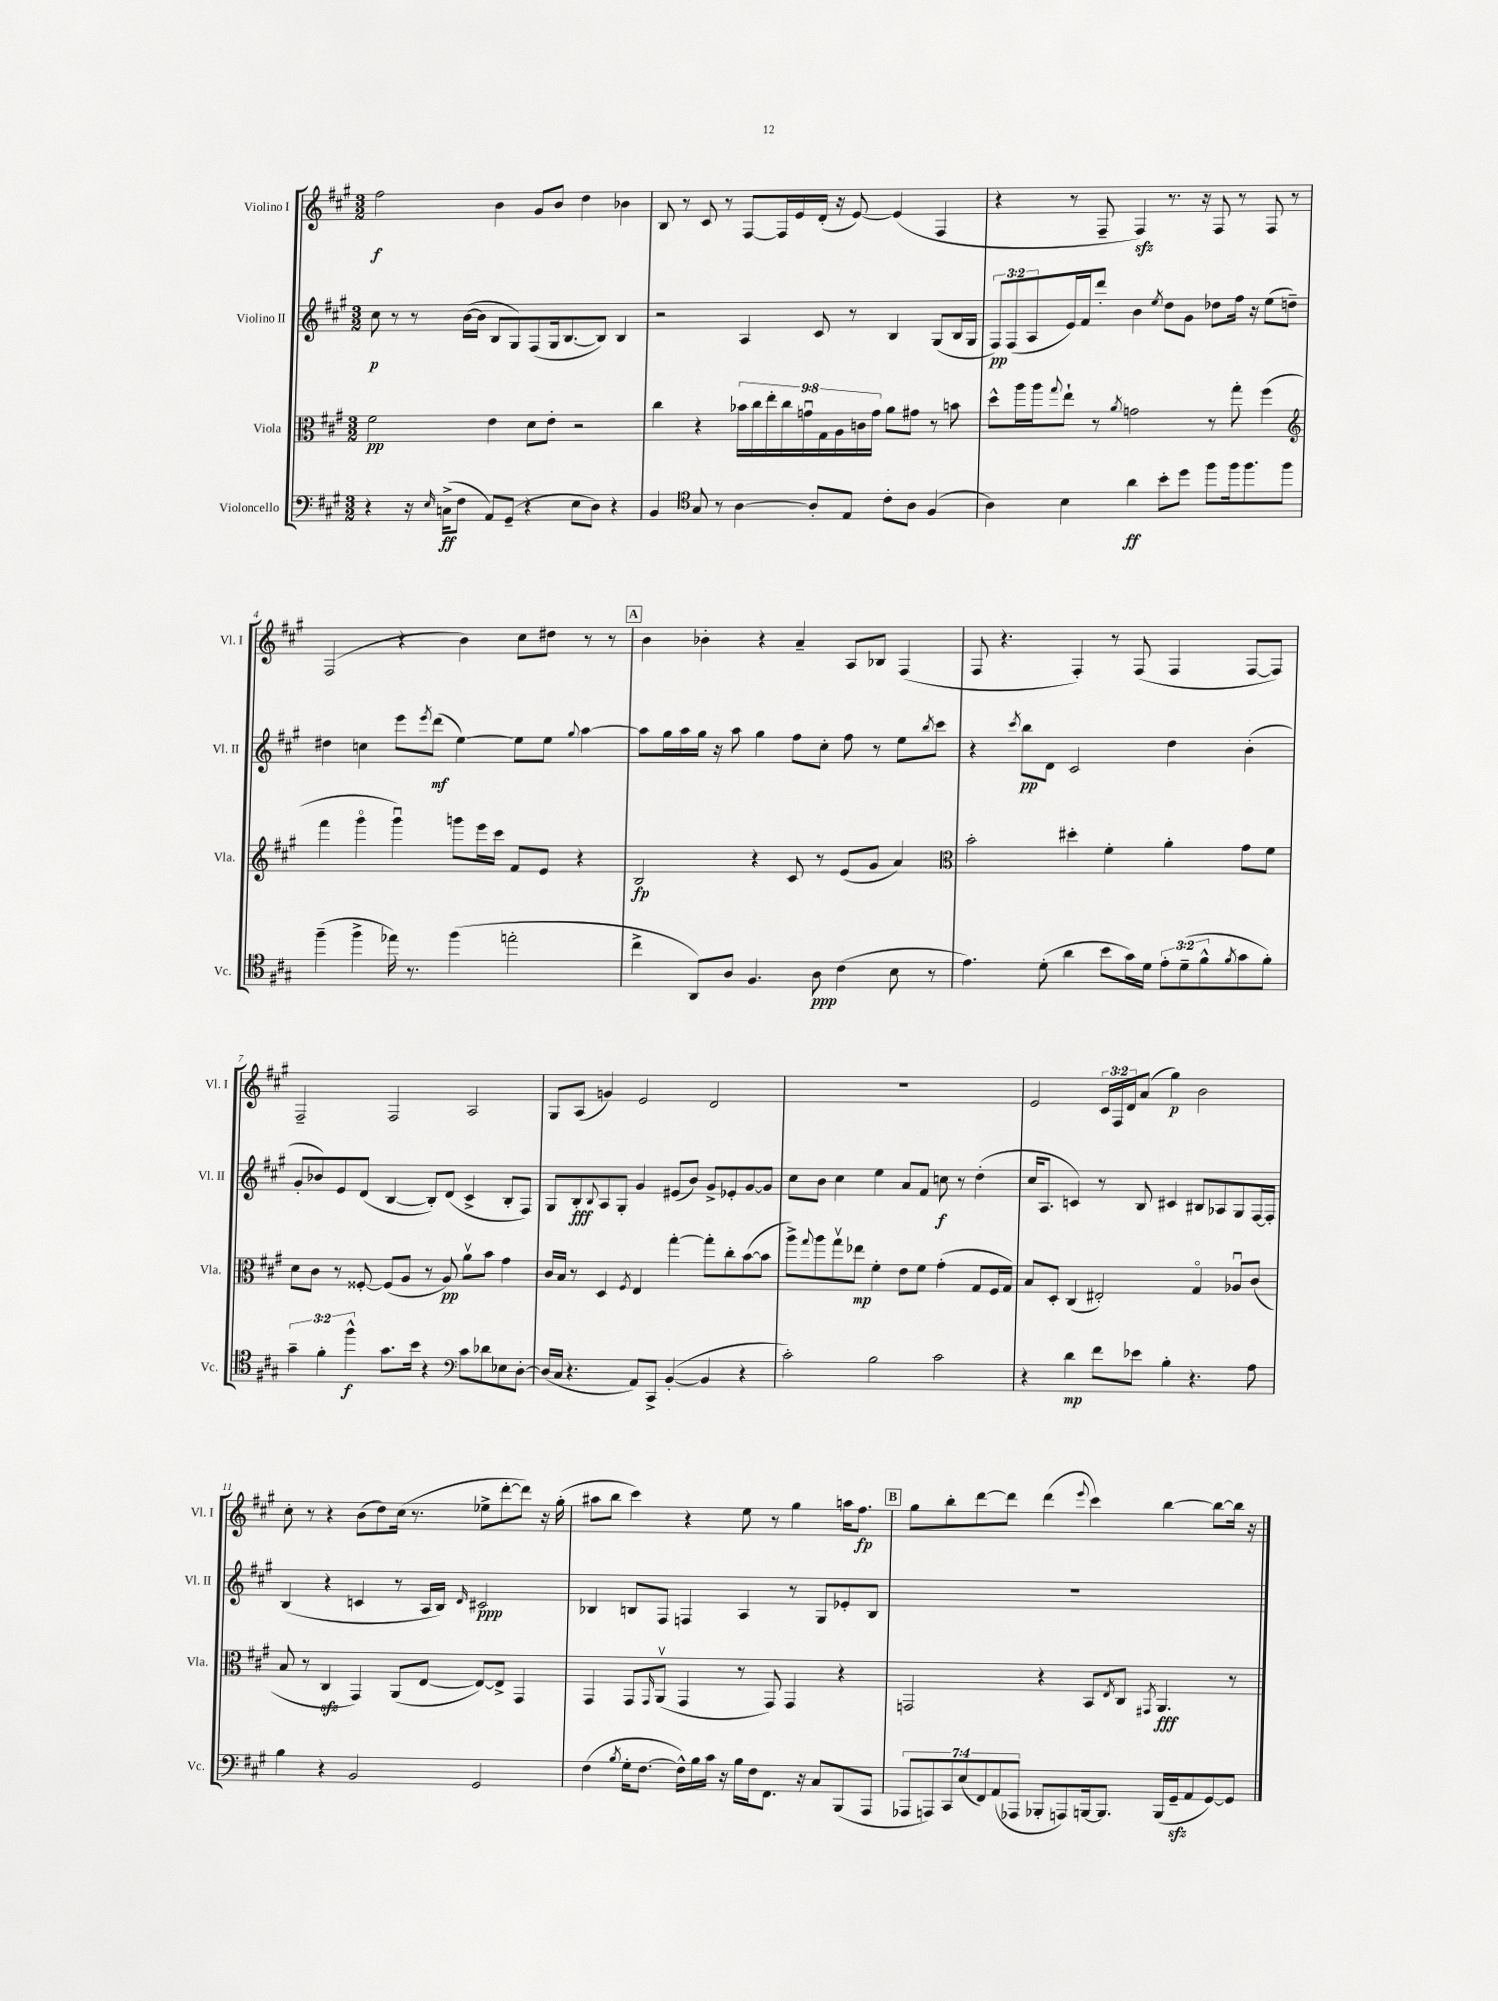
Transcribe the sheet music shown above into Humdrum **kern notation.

**kern	**kern	**kern	**kern
*staff4	*staff3	*staff2	*staff1
*clefF4	*clefC3	*clefG2	*clefG2
*k[f#c#g#]	*k[f#c#g#]	*k[f#c#g#]	*k[f#c#g#]
*M3/2	*M3/2	*M3/2	*M3/2
4r	2f#	8cc#	2ff#
.	.	8r	.
16r	.	8r	.
16qqE	.	.	.
(16C^	.	.	.
8F#	.	([16b	.
.	.	16b]	.
8AA)	4e	8B	4b
(8GG#~	.	8G#)	.
4r	8d	(8F#	8g#
.	8e'	16G#	8b
.	.	[8.B	.
8E	2r	.	4dd
8D)	.	8B])	.
4r	.	4B	4b-
=	=	=	=
4BB	4cc#	2r	8B
.	.	.	8r
*clefC4	*	*	*
8G#	4r	.	8c#
8r	.	.	8r
[4A	18b-	4A	[8F#
.	18cc#	.	.
.	18ee'	.	.
.	.	.	16F#]
.	18cc#	.	.
.	.	.	16e
.	18gu	.	.
8A']	.	8c#	(16d'
.	18G#	.	.
.	.	.	16r
.	18A	.	.
8E	.	8r	[8e)
.	18c	.	.
.	18g	.	.
8c#'	8a	4B	(4e]
8A	8g#	.	.
(4F#	8r	(8G#	4F#
.	8b	16B	.
.	.	16G#	.
=	=	=	=
4A)	8dd^^	12F#)	4r
.	.	(12F#	.
.	16aa	.	.
.	.	12A	.
.	16aa	.	.
.	8qqgg#	.	.
4B	8ee`	16e)	8r
.	.	16f#	.
.	8r	8ddd'	8F#~
.	8qa	.	.
4a	2g	4b	4F#)
.	.	8qee	.
8b'	.	8dd	8.r
8dd	.	8g#	.
.	.	.	16r
8ff#	8r	8dd-	8F#
16ff#	8gg#'	16ff#	8r
8.ff#	.	16r	.
.	(4ff#	(8ee	8F#
8ff#	.	8dd~)	8r
=	=	=	=
*	*clefG2	*	*
(4ff#~	4fff#	4dd#	(2F#
4ff#^	4ggg#o	4cc	.
16ee-)	4ggg#u)	8eee	4r
8.r	.	.	.
.	.	8qeee	.
.	.	(8ddd	.
(4ff#	8ggg	[4ee)	4b)
.	16eee	.	.
.	16ccc#	.	.
2ee'	8f#	8ee]	8cc#
.	8e	8ee	8dd#
.	.	8qqgg#	.
.	4r	[4aa	8r
.	.	.	8r
=	=	=	=
4cc#^	2B	8aa]	4b
.	.	16gg#	.
.	.	16aa	.
8AA)	.	16gg#	4b-'
.	.	16r	.
8A	.	8aa	.
4.F#	4r	4gg#	4r
.	8c#	8ff#	4a~
8A	8r	8cc#'	.
(4c#	(8e	8ff#	8A
.	8g#	8r	8B-
8B	4a)	8ee	(4F#
.	.	8qbb	.
8r	.	8ccc#	.
=	=	=	=
*	*clefC3	*	*
4.e)	2b'	4r	8F#
.	.	.	4.r
.	.	8qccc#	.
.	.	8bb	.
(8d'	.	8d	.
4a	4dd#'	2c#	4F#')
8b	4f#'	.	8r
16g#)	.	.	(8F#
16d	.	.	.
12e'	4a'	4dd	4F#
(12d~	.	.	.
12f#^^	.	.	.
8qf#	.	.	.
8g#	8g#	(4b'	[8F#
8f#')	8f#	.	8F#])
=	=	=	=
6g#~	8d	8g#'	2F#~
.	8c#	8b-)	.
6f#'	.	.	.
.	8r	8e	.
6ff#^^	.	.	.
.	[8F##'	(8d	.
8.g#	(8F##]	[4B	2F#
.	8A	.	.
16b	.	.	.
4r	8r	8B'])	.
.	8A)	(8d	.
*clefF4	*	*	*
8c#	8av	4c#^	2A
8d-	8b	.	.
8E-	4g#	8B'	.
[8D'	.	8F#)	.
=	=	=	=
(16D]	16c#	8G#	8G#
16C#	16B	.	.
4.r	8r	8B'	(8A
.	.	8qqB	.
.	4D	8A	4g)
.	.	8G#'	.
.	8qF#	.	.
8AA)	4E	4g#	2e
8CC#^	.	.	.
([4BB'	[4gg#'	(8e#	.
.	.	8b)	.
4BB]	8gg#']	8g#^	2d
.	8cc#'	8e-'	.
4r	([8b	[8g#	.
.	8b]	8g#]	.
=	=	=	=
2c#')	8aa^)	8cc#	1.r
.	8qqgg#	.	.
.	8aa	8b	.
.	8gg#v	4cc#	.
.	8ee-	.	.
2B	4f#'	4ee	.
.	8e	8a	.
.	8f#	8f#	.
2c#	(4g#'	8cc	.
.	.	8r	.
.	8G#	(4dd'	.
.	16F#	.	.
.	16G#)	.	.
=	=	=	=
4r	8B	16cc#	2e
.	.	8.A	.
.	8D'	.	.
4d	(4C#	4c)	.
8f#	2E#')	8r	24c#
.	.	.	24F#
.	.	.	24d
8e-	.	8B	(8a
4B'	.	4c#	4gg#)
4.r	4G#o	8B#	2b
.	.	8A-	.
.	8A-u	8G#	.
8A	(8c#	[16F#	.
.	.	16F#']	.
=	=	=	=
4B	8B	(4B	8cc#'
.	8r	.	8r
4r	4C#	4r	4r
2BB	4GG#)	4c	(8b
.	.	.	8dd)
.	(8AA	8r	(16cc#
.	.	.	8.r
.	[8E	16A	.
.	.	16B)	.
.	.	16qqd	.
2GG#	8E_)	2c#	8ee-^
.	8E^]	.	[8ddd'
.	4GG#	.	8ddd])
.	.	.	16r
.	.	.	(16gg#'
=	=	=	=
(4F#	4GG#	4B-	8aa#
.	.	.	8bb
8qB	.	.	.
16G#'	8GG#	8B	4ccc#)
[8.F#	.	.	.
.	16qqGG#	.	.
.	(8AAv	8F#	.
16F#^^])	4GG#	4F	4r
16B	.	.	.
16c#	.	.	.
16r	.	.	.
16B	8r	4A	8ee
16F#	.	.	.
8.FF#	8GG#)	.	8r
.	4GG#	8r	4gg#
16r	.	.	.
8C#	.	8G#	.
(8BBB	4r	8e-'	16aa
.	.	.	8.ff#
8AAA	.	8B	.
=	=	=	=
14AAA-	2GG	1.r	8gg#
14AAA)	.	.	.
.	.	.	8bb'
14CC#	.	.	.
(14E	.	.	.
.	.	.	[8ddd
14FF#)	.	.	.
(14AA	.	.	.
.	.	.	8ddd]
14AAA-	.	.	.
8BBB-'	4r	.	(4ddd
8AAA)	.	.	.
.	.	.	8qqeee
[16BBB	8BB	.	4ccc#)
8.BBB]	.	.	.
.	8qE	.	.
.	8C#	.	.
.	8qGG#	.	.
(16BBB	4.AA	.	[4bb
16GG#~	.	.	.
8AA	.	.	.
[8GG#)	.	.	8bb_
8GG#]	8r	.	16bb]
.	.	.	16r
==	==	==	==
*-	*-	*-	*-
